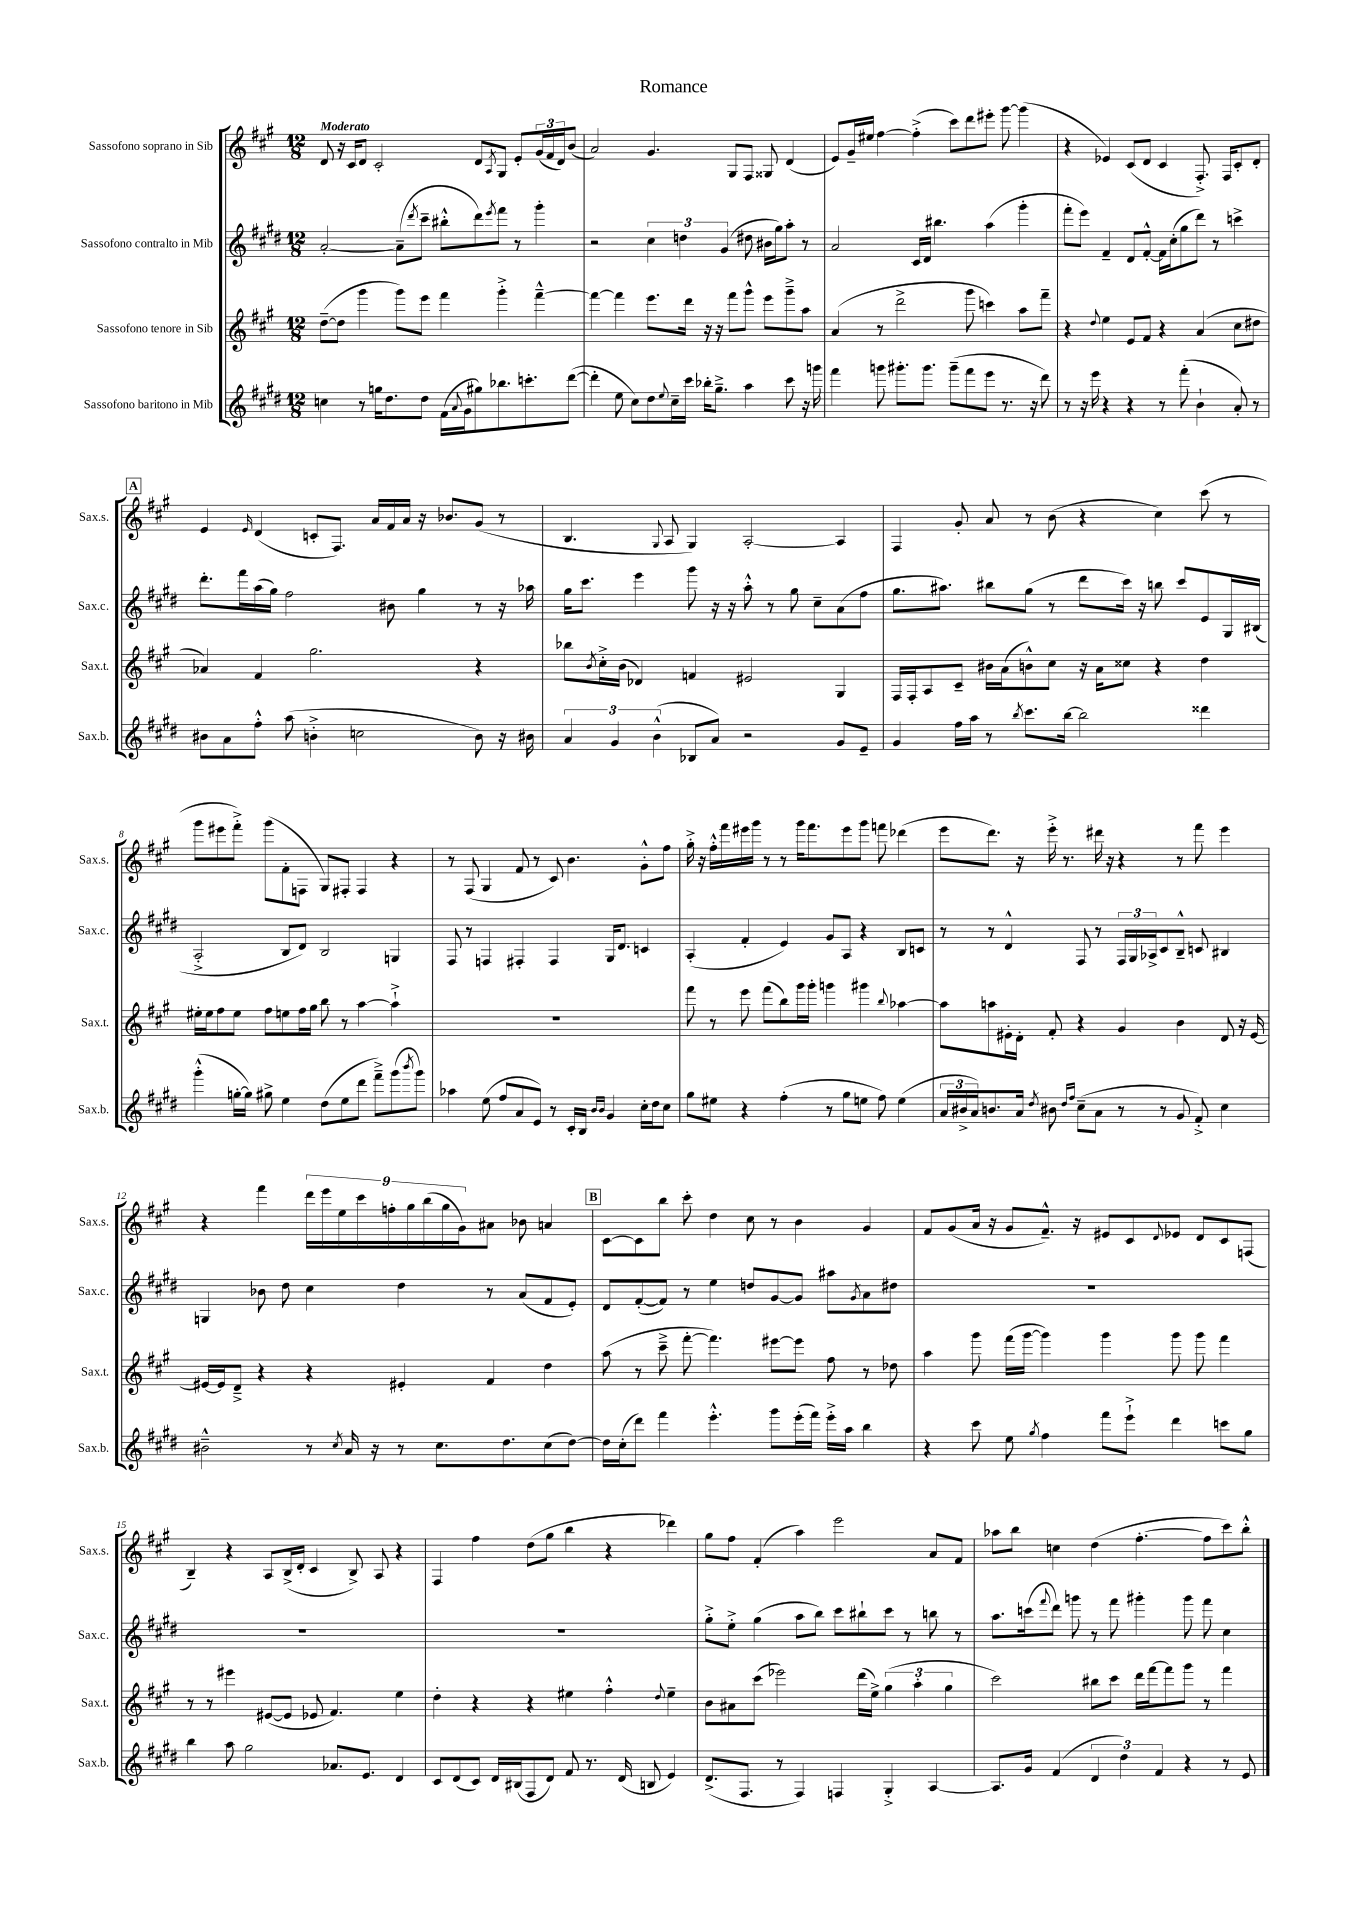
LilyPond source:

\header { title = "Romance" }
<<
\new StaffGroup <<
\new Staff = "s0" \with { instrumentName = "Sassofono soprano in Sib" shortInstrumentName = "Sax.s." } {
    \clef treble \key a \major \numericTimeSignature \time 12/8 \tempo "Moderato"
    d'8 r16 cis'16 d'8 cis'2-. d'8 \acciaccatura { a8 } gis8 e'8-. \tuplet 3/2 { gis'16( fis'16 d'16) } b'8( |
    a'2) gis'4. gis8 fis8 gisis8 d'4( |
    e'8) gis'16-- eis''16 fis''4~ fis''4-.->( cis'''8) d'''8 eis'''8-. gis'''8~ gis'''4( |
    r4 ees'4) cis'8( d'8 cis'4 fis8.-.->) fis16 cis'8-. d'8-. |
    \mark \markup { \box "A" } e'4 \grace { e'16 } d'4( c'8-. fis8.) a'16 fis'16 a'16 r16 bes'8. gis'8( r8 |
    b4. \appoggiatura { gis8 } a8 gis4) a2~-. a4 |
    fis4 gis'8-. a'8 r8 b'8( r4 cis''4) cis'''8( r8 |
    gis'''8 eis'''8 fis'''8-.->) gis'''8( fis'8-. f8 gis8) fis8-. fis4 r4 |
    r8 fis8( gis4 fis'8 r8 cis'8) b'4. gis'8-.-^ fis''8 |
    gis''16-.-> r16 fis''16-.-^ fis'''16 eis'''16 gis'''16 r8 r8 gis'''16 fis'''8. eis'''8 gis'''8 f'''8 des'''4( |
    e'''8 d'''8.) r16 e'''16-.-> r8. dis'''16 r16 r4 r8 fis'''8 e'''4 |
    r4 fis'''4 \tuplet 9/8 { d'''16 e'''16 e''16 cis'''16 f''16-. gis''16 b''16( gis''16 gis'16) } ais'8 bes'8 a'4 |
    \mark \markup { \box "B" } cis'8~ cis'8 b''8 cis'''8-. d''4 cis''8 r8 b'4 gis'4 |
    fis'8 gis'8( a'16 r16 gis'8 fis'8.---^) r16 eis'8 cis'8 \appoggiatura { d'8 } ees'8 d'8 cis'8 f8( |
    b4--) r4 a8 b16->( d'16-. cis'4 b8->) a8 r4 |
    fis4 fis''4 d''8( gis''8 b''4 r4 des'''4) |
    gis''8 fis''8 fis'4-.( a''4) e'''2 a'8 fis'8 |
    aes''8 b''8 c''4 d''4( fis''4.~-. fis''8 cis'''8) b''8-.-^ \bar "|." |
}
\new Staff = "s1" \with { instrumentName = "Sassofono contralto in Mib" shortInstrumentName = "Sax.c." } {
    \clef treble \key e \major \numericTimeSignature \time 12/8
    a'2~-. a'8--( \acciaccatura { dis'''8 } cis'''8-- bis''8-.-^ dis'''8) \acciaccatura { e'''8 } fis'''8 r8 gis'''4-. |
    r2 \tuplet 3/2 { cis''4 d''4 gis'4( } dis''8 bis'16 gis''16) a''8-. r8 |
    a'2 cis'16 dis'16 bis''4. a''4( gis'''4-. |
    fis'''8-. e'''8) fis'4-- dis'8 fis'8~-.-^ fis'16 cis''16-.( gis''8 dis'''8) r8 c'''4-> |
    \mark \markup { \box "A" } dis'''8.-. fis'''16 a''16( gis''16) fis''2 bis'8 gis''4 r8 r16 aes''16 |
    gis''16 cis'''8. e'''4 gis'''8 r16 r16 a''8-.-^ r8 gis''8 cis''8-- a'8( fis''8 |
    gis''8. ais''8.) bis''8 gis''8( r8 dis'''8 cis'''16) r16 b''8 cis'''8 e'8 gis16 bis16( |
    a2-.-> b8 dis'8) b2 g4 |
    fis8 r8 f4 fis4-. fis4 gis16 dis'8. c'4 |
    a4-.( fis'4-. e'4) gis'8 a8 r4 b8 c'8 |
    r8 r8 dis'4-^ fis8 r8 \tuplet 3/2 { fis16 gis16 aes16-> } cis'8 b8---^ c'8 bis4 |
    g4 bes'8 dis''8 cis''4 dis''4 r8 a'8( fis'8 e'8-.) |
    \mark \markup { \box "B" } dis'8 fis'8~-.( fis'8) r8 e''4 d''8 gis'8~ gis'8 ais''8 \acciaccatura { gis'8 } a'8 dis''8 |
    R1. |
    R1. |
    R1. |
    gis''8-.-> e''8-.-> gis''4( a''8 b''8) cis'''8 bis''8-! cis'''8 r8 b''8 r8 |
    a''8. c'''16( \appoggiatura { fis'''8 } dis'''8) g'''8 r8 fis'''8 gis'''4-. gis'''8 fis'''8 cis''4 \bar "|." |
}
\new Staff = "s2" \with { instrumentName = "Sassofono tenore in Sib" shortInstrumentName = "Sax.t." } {
    \clef treble \key a \major \numericTimeSignature \time 12/8
    d''8~--( d''8 gis'''4 gis'''8) e'''8 fis'''4 gis'''4-.-> fis'''4~---^ |
    fis'''4~ fis'''4 e'''8. d'''16 r16 r16 fis'''8 gis'''8-^ e'''8 gis'''8---> a''8 |
    a'4( r8 d'''2-> gis'''8 c'''4) a''8 fis'''8-- |
    r4 \appoggiatura { d''8 } e''4 e'8 fis'8 r4 a'4( cis''8 dis''8 |
    \mark \markup { \box "A" } aes'4) fis'4 gis''2. r4 |
    bes''8 \acciaccatura { b'8 } cis''16-.-> b'16( des'4) f'4 eis'2 gis4 |
    fis16 fis16-. a8 cis'8-- bis'16 a'16( b'8-^) cis''8 r16 a'16 cisis''8 r4 d''4 |
    eis''16-. eis''16 fis''8 eis''8 fis''8 e''8 fis''16 gis''16 b''8 r8 a''4~ a''4-!-> |
    R1. |
    fis'''8 r8 e'''8 fis'''8( b''8) gis'''16 gis'''16-. g'''4 gis'''4 \appoggiatura { b''8 } aes''4~ |
    aes''8 a''8 eis'16-. d'16-. fis'8-. r4 gis'4 b'4 d'8 r16 eis'16~ |
    eis'16~ eis'16 d'8---> r4 r4 eis'4-. fis'4 d''4 |
    \mark \markup { \box "B" } a''8( r8 cis'''8---> fis'''8~-. fis'''4.) eis'''8~ eis'''8 fis''8 r8 des''8 |
    a''4 gis'''8 fis'''16( gis'''16~ gis'''4) gis'''4 gis'''8 gis'''8 fis'''4 |
    r8 r8 eis'''4 eis'8~( eis'8 ees'8 fis'4.) e''4 |
    d''4-. r4 r4 eis''4 fis''4-.-^ \appoggiatura { d''8 } eis''4-- |
    b'8 ais'8 cis'''8( ees'''2) d'''16( e''16->) \tuplet 3/2 { gis''4( a''4-. gis''4 } |
    cis'''2) bis''8 cis'''8 d'''16 fis'''16~ fis'''8 gis'''8 r8 fis'''4 \bar "|." |
}
\new Staff = "s3" \with { instrumentName = "Sassofono baritono in Mib" shortInstrumentName = "Sax.b." } {
    \clef treble \key e \major \numericTimeSignature \time 12/8
    c''4 r8 g''16 dis''8. dis''8 fis'16( \appoggiatura { a'8 } gis'16 gis''8) bes''8. c'''8.-. dis'''8~( |
    dis'''4-. e''8 cis''8) dis''8 \appoggiatura { e''8 } cis''16-- cis'''16 bes''16-. gis''8.---> a''4 cis'''8 r16 g'''16 |
    fis'''4 g'''8 gis'''8.-. gis'''8. gis'''8--( fis'''8 e'''8 r8. r16 dis'''8) |
    r8 r16 e'''16 r4 r4 r8 fis'''8-.( b'4-! a'8-.) r8 |
    \mark \markup { \box "A" } bis'8 a'8 fis''8-.-^ a''8( b'4-.-> c''2 b'8) r16 bis'16 |
    \tuplet 3/2 { a'4 gis'4 b'4-^( } bes8 a'8) r2 gis'8 e'8-- |
    gis'4 fis''16 a''16 r8 \acciaccatura { b''8 } cis'''8. b''16~ b''2 disis'''4 |
    gis'''4-.-^( g''16~-. g''16) gis''8-> e''4 dis''8( e''8 dis'''8 fis'''8--->) gis'''8( \acciaccatura { b'''8 } gis'''8) |
    aes''4 e''8( fis''8 a'8 e'8) r8 cis'16-. b16 \grace { b'16 b'16 } gis'4 cis''16-. dis''16 cis''8 |
    gis''8 eis''8 r4 fis''4-.( r8 gis''8 e''8 fis''8) e''4( |
    \tuplet 3/2 { a'16 bis'16-> a'16) } b'8. a'16 \acciaccatura { dis''8 } bis'8 \grace { dis''16 fis''16 } cis''8--( a'8 r8 r8 gis'8 fis'8-.->) cis''4 |
    bis'2---^ r8 \acciaccatura { cis''8 } a'16 r16 r8 cis''8. dis''8. cis''8( dis''8~) |
    \mark \markup { \box "B" } dis''16 cis''16-.( dis'''8) fis'''4 e'''4.-.-^ gis'''8 e'''16-.( fis'''16) e'''16-.-> a''16 b''4 |
    r4 cis'''8 e''8 \acciaccatura { gis''8 } fis''4 fis'''8 e'''8-!-> dis'''4 c'''8 gis''8 |
    b''4 a''8 gis''2 aes'8. e'8. dis'4 |
    cis'8 dis'8( cis'8) dis'16 bis16( fis8 dis'8) fis'8 r8. dis'16( b8 e'4) |
    dis'8.->( fis8. r8 fis4) f4 gis4-.-> a4~ |
    a8. gis'16 fis'4( \tuplet 3/2 { dis'4 dis''4) fis'4 } r4 r8 e'8 \bar "|." |
}
>>
>>
